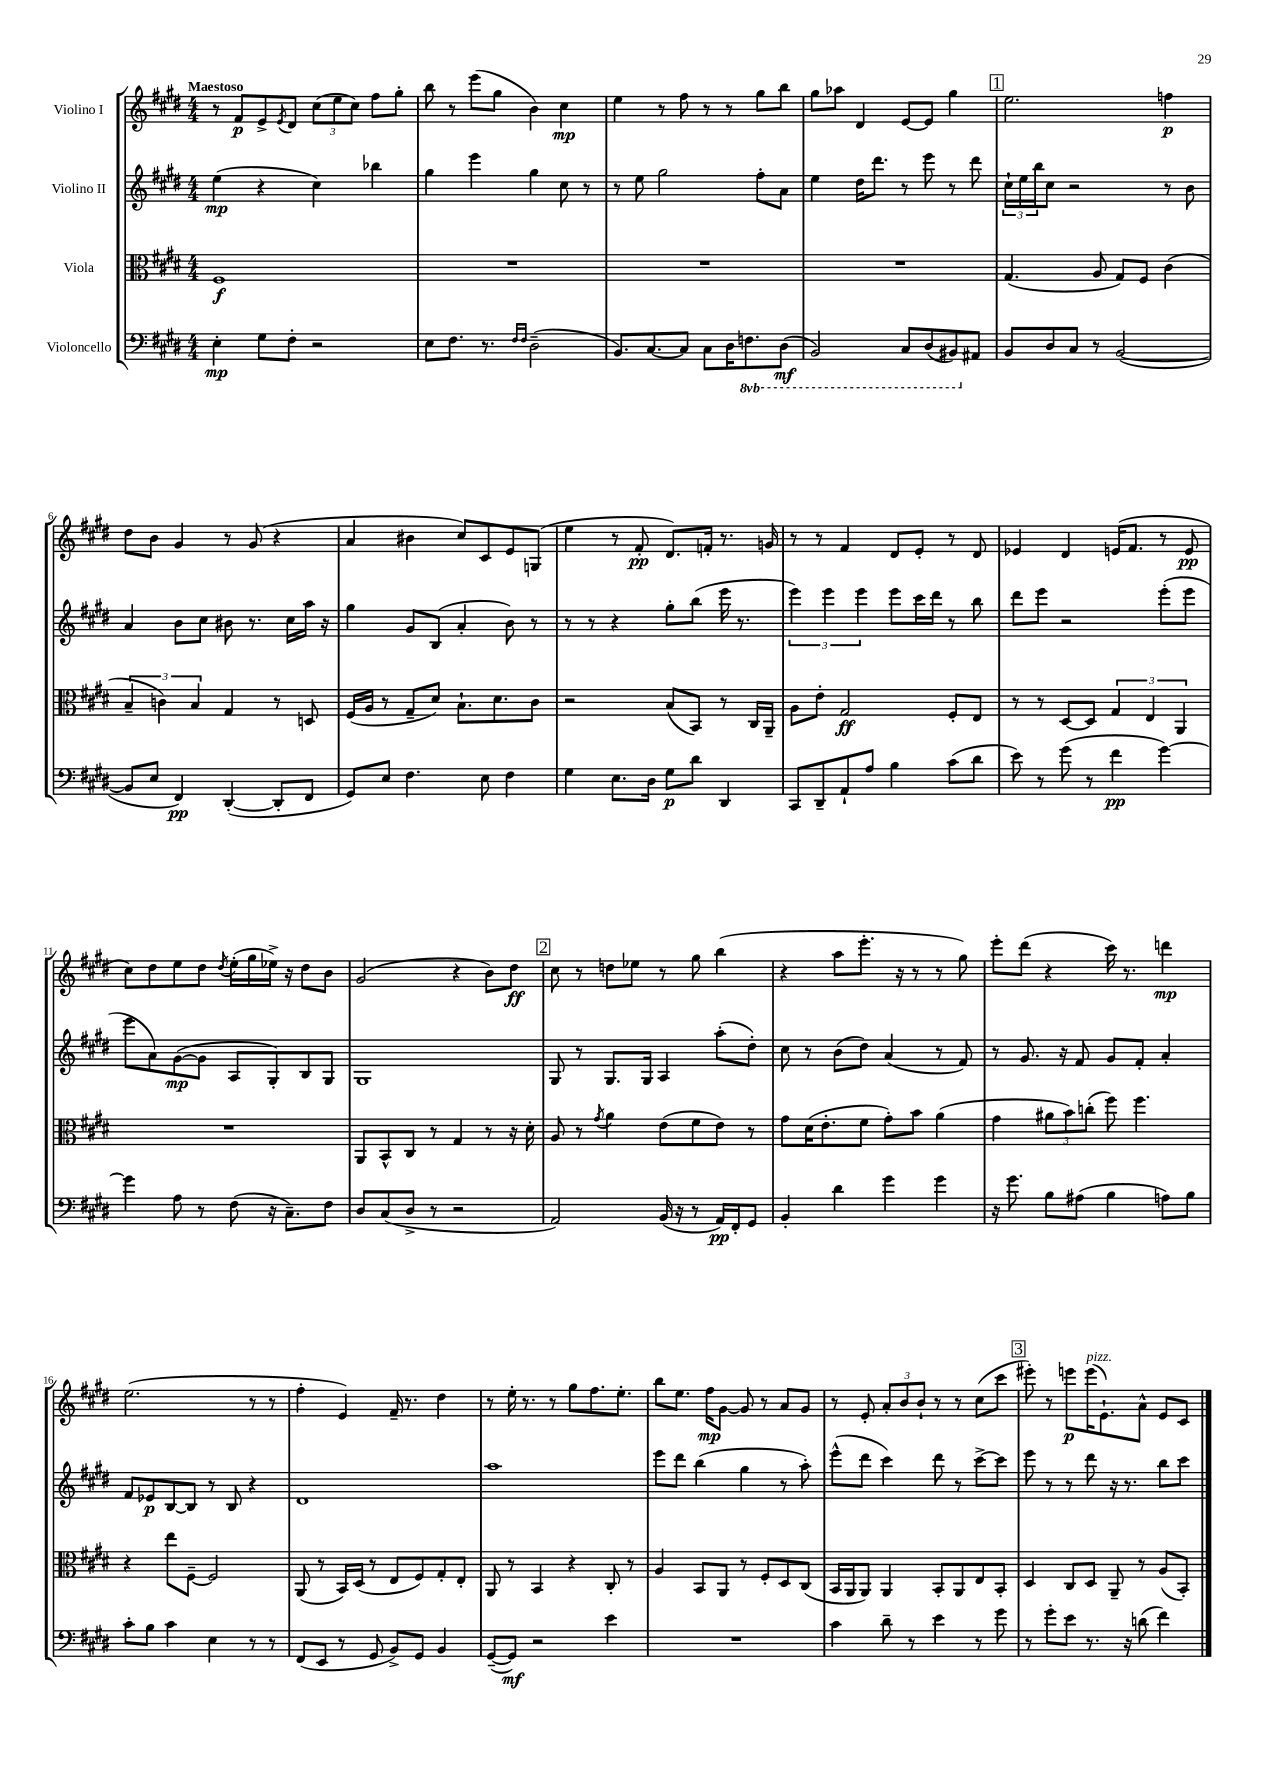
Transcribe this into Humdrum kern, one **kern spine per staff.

**kern	**kern	**kern	**kern
*staff4	*staff3	*staff2	*staff1
*clefF4	*clefC3	*clefG2	*clefG2
*k[f#c#g#d#]	*k[f#c#g#d#]	*k[f#c#g#d#]	*k[f#c#g#d#]
*M4/4	*M4/4	*M4/4	*M4/4
4E'	1F#	(4ee	8r
.	.	.	8f#
8G#	.	4r	8e^
.	.	.	8qe
8F#'	.	.	8d#
2r	.	4cc#)	(12cc#
.	.	.	12ee
.	.	.	12cc#)
.	.	4bb-	8ff#
.	.	.	8gg#'
=	=	=	=
8E	1r	4gg#	8bb
8.F#	.	.	8r
.	.	4eee	(8eee
8.r	.	.	.
.	.	.	8gg#
16qqF#	.	.	.
16qqF#	.	.	.
(2D#~	.	4gg#	4b)
.	.	8cc#	4cc#
.	.	8r	.
=	=	=	=
8.BB)	1r	8r	4ee
.	.	8ee	.
[8.C#	.	.	.
.	.	2gg#	8r
8C#]	.	.	8ff#
8C#	.	.	8r
16D#	.	.	8r
8.FF	.	.	.
.	.	8ff#'	8gg#
(8DD#	.	8a	8bb
=	=	=	=
2BBB)	1r	4ee	8gg#
.	.	.	8aa-
.	.	16dd#	4d#
.	.	8.ddd#	.
8CC#	.	8r	[8e
(8DD#	.	8eee	8e]
8BBB#)	.	8r	4gg#
8AA#	.	8ddd#	.
=	=	=	=
8BB	(4.G#	24cc#`	2.ee
.	.	24ee	.
.	.	24bb	.
8D#	.	8cc#	.
8C#	.	2r	.
8r	8A	.	.
([2BB	8G#)	.	.
.	8F#	.	.
.	(4c#	8r	4ff
.	.	8b	.
=	=	=	=
8BB]	6B~	4a	8dd#
8E	.	.	8b
.	6c)	.	.
4FF#)	.	8b	4g#
.	6B	.	.
.	.	8cc#	.
([4DD#'	4G#	8b#	8r
.	.	8.r	(8g#
8DD#']	8r	.	4r
.	.	16cc#	.
8FF#	8D	16aa	.
.	.	16r	.
=	=	=	=
8GG#)	(16F#	4gg#	4a
.	16A	.	.
8E	8r	.	.
4.F#	8G#~	8g#	4b#
.	8d#)	(8B	.
.	8.B`	4a'	8cc#)
8E	.	.	8c#
.	8.d#	.	.
4F#	.	8b)	8e
.	8c#	8r	(8G
=	=	=	=
4G#	2r	8r	4ee
.	.	8r	.
8.E	.	4r	8r
.	.	.	8f#'
16D#	.	.	.
8G#	(8B	8gg#'	8.d#)
8d#	8BB)	(8bb	.
.	.	.	16f'
4DD#	8r	16eee	8.r
.	.	8.r	.
.	16C#	.	.
.	16AA~	.	16g
=	=	=	=
8CC#	8A	6eee)	8r
8DD#~	8e'	.	8r
.	.	6eee	.
8AA`	2G#	.	4f#
.	.	6eee	.
8A	.	.	.
4B	.	8eee	8d#
.	.	16ccc#	8e'
.	.	16ddd#	.
(8c#	8F#'	8r	8r
8d#	8E	8bb	8d#
=	=	=	=
8e)	8r	8ddd#	4e-
8r	8r	8eee	.
(8g#	[8D#	2r	4d#
8r	8D#]	.	.
4f#	6G#	.	(16e
.	.	.	8.f#
.	6E	.	.
[4g#)	.	(8eee'	8r
.	6AA	.	.
.	.	8eee	8e
=	=	=	=
4g#]	1r	8eee	8cc#)
.	.	8a)	8dd#
8A	.	([8g#	8ee
8r	.	8g#]	8dd#
.	.	.	8qdd#
(8F#	.	8A	(16ee'
.	.	.	16gg#
16r	.	8G#')	16ee-^)
8.C#~)	.	.	16r
.	.	8B	8dd#
8F#	.	8G#	8b
=	=	=	=
8D#	8AA	1G#	(2g#
(8C#	8BB^^	.	.
8D#^	8C#	.	.
8r	8r	.	.
2r	4G#	.	4r
.	8r	.	8b)
.	16r	.	8dd#
.	16d#'	.	.
=	=	=	=
2AA)	8A	8G#	8cc#
.	8r	8r	8r
.	8qg#	.	.
.	4a	8.G#	8dd
.	.	.	8ee-
.	.	16G#	.
(16BB	(8e	4A	8r
16r	.	.	.
8r	8f#	.	8gg#
16AA)	8e)	(8aa'	(4bb
16FF#'	.	.	.
8GG#	8r	8dd#')	.
=	=	=	=
4BB'	8g#	8cc#	4r
.	(16d#	8r	.
.	8.e'	.	.
4d#	.	(8b	8aa
.	8f#	8dd#)	8.eee'
4g#	8g#')	(4a	.
.	.	.	16r
.	8b	.	8r
4g#	(4a	8r	8r
.	.	8f#)	8gg#)
=	=	=	=
16r	4g#	8r	8eee'
8.g#	.	.	.
.	.	8.g#	(8ddd#
8B	12a#	.	4r
.	.	16r	.
.	12b)	.	.
(8A#	.	8f#	.
.	(12cc'	.	.
4B	8ff#)	8g#	16ccc#)
.	.	.	8.r
.	4.ff#	8f#'	.
8A)	.	4a'	4ddd
8B	.	.	.
=	=	=	=
8c#'	4r	8f#	(2.ee
8B	.	8e-	.
4c#	8ee	[8B	.
.	[8F#~	8B]	.
4E	2F#]	8r	.
.	.	8B	.
8r	.	4r	8r
8r	.	.	8r
=	=	=	=
(8FF#	(8AA	1d#	4ff#'
8EE	8r	.	.
8r	16BB)	.	4e)
.	(16D#	.	.
8GG#	8r	.	.
8BB^)	8E	.	16f#~
.	.	.	8.r
8GG#	8F#)	.	.
4BB	8G#'	.	4dd#
.	8E'	.	.
=	=	=	=
([8GG#~	8AA	1aa	8r
8GG#])	8r	.	16ee'
.	.	.	8.r
2r	4BB	.	.
.	.	.	8r
.	4r	.	8gg#
.	.	.	8.ff#
4e	8C#'	.	.
.	.	.	8.ee'
.	8r	.	.
=	=	=	=
1r	4A	8eee	8bb
.	.	8ddd#	8.ee
.	8BB	(4bb	.
.	.	.	16ff#
.	8AA	.	[8g#
.	8r	4gg#	8g#]
.	8F#'	.	8r
.	8D#	8r	8a
.	(8C#	8aa')	8g#
=	=	=	=
4c#	16BB	(8eee^^	8r
.	16AA	.	.
.	8AA)	8ddd#	8e'
8d#~	4AA	4ccc#)	12a'
.	.	.	12b
8r	.	.	.
.	.	.	12b`
4e	8BB'	8ddd#	8r
.	8AA	8r	8r
8r	8E	[8ccc#^	(8cc#
8g#	8BB'	8ccc#]	8ccc#
=	=	=	=
8r	4D#	8eee	8eee#')
8g#'	.	8r	8r
8e	8C#	8r	8eee
8.r	8D#	8ddd#	(16eee
.	.	.	8.e`)
.	8AA~	16r	.
16r	.	8.r	.
(8d	8r	.	8a^^
4f#)	(8A	8bb	8e
.	8BB')	8ccc#	8c#
==	==	==	==
*-	*-	*-	*-
